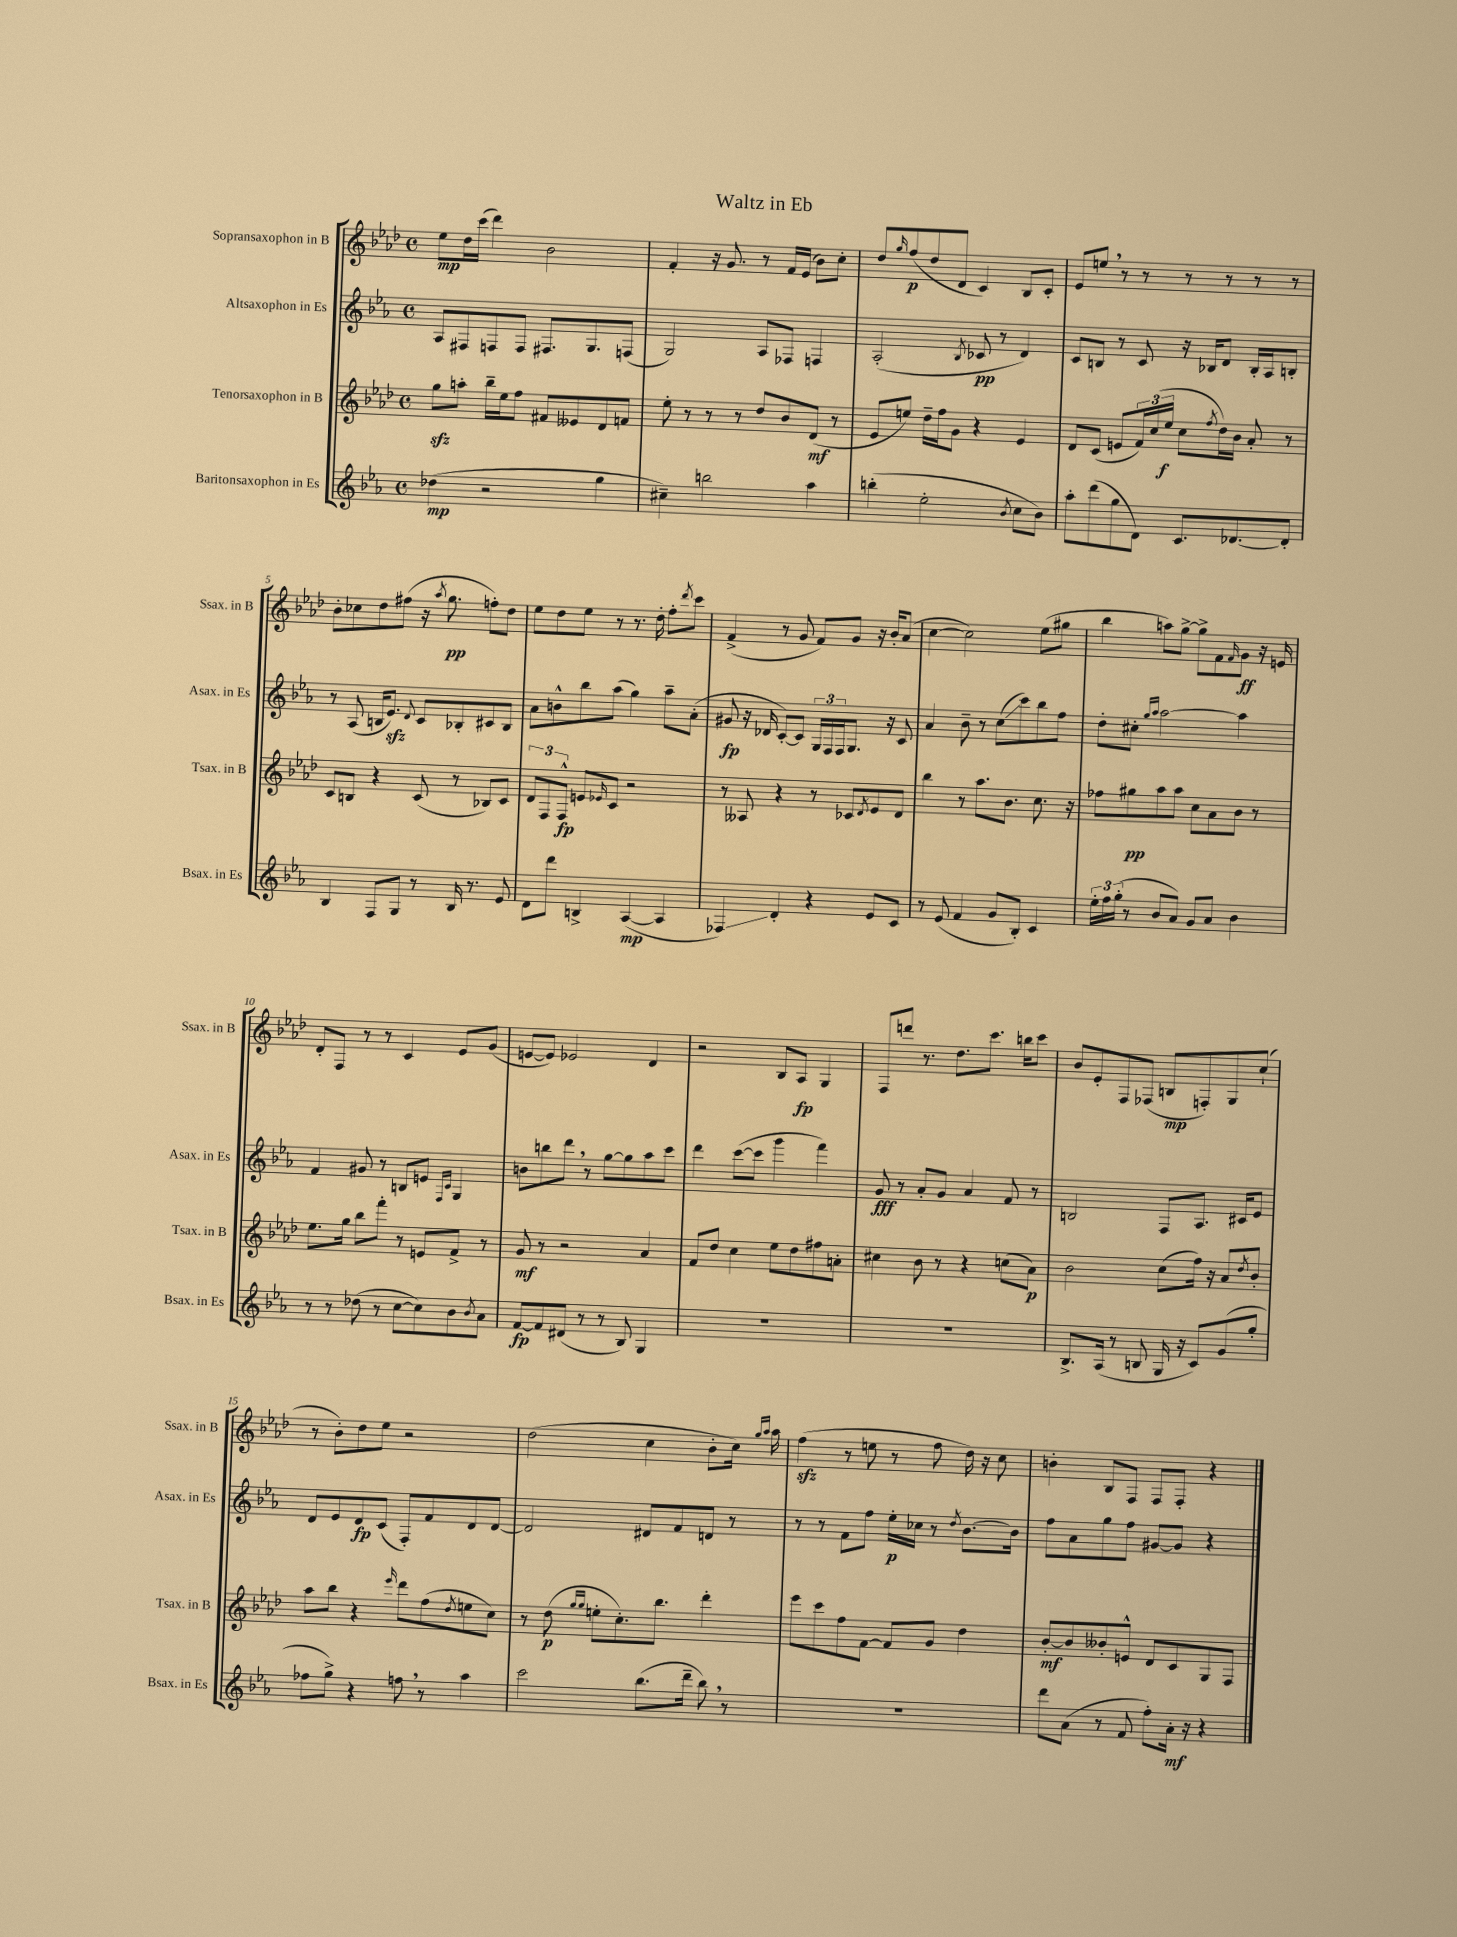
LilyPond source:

\header { title = "Waltz in Eb" }
<<
\new StaffGroup <<
\new Staff = "s0" \with { instrumentName = "Sopransaxophon in B" shortInstrumentName = "Ssax. in B" } {
    \clef treble \key aes \major \defaultTimeSignature \time 4/4
    ees''8\mp des''16 c'''16( des'''4) bes'2 |
    f'4-. r16 g'8. r8 f'16 ees'16( bes'8) c''8-. |
    des''8 \grace { g''16 } f''8\p( des''8 des'8 c'4) bes8 c'8-. |
    ees'8 e''8 \breathe r8 r8 r8 r8 r8 r8 |
    bes'8-. ces''8 des''8 fis''8( r16 \acciaccatura { aes''8 } g''8.\pp f''8-.) des''8 |
    ees''8 des''8 ees''8 r8 r8. des''16-. f''8-. \acciaccatura { des'''8 } c'''8 |
    f'4->( r8 g'8 f'8) g'8 r16 bes'16-. aes'8( |
    c''4~ c''2) ees''8( gis''8 |
    bes''4 a''8) g''8~-> g''8-> f'8 \grace { f'16 } g'8\ff r16 e'16 |
    des'8-. f8 r8 r8 c'4 ees'8 g'8( |
    e'8~ e'8) ees'2 des'4 |
    r2 bes8 aes8\fp g4 |
    f8 d'''8 r8. des''8. c'''8. b''16 c'''8 |
    bes'8 ees'8-. f8 fes8( b8\mp f8-.) g8 c''8-!( |
    r8 bes'8-.) des''8 ees''8 r2 |
    des''2( c''4 bes'8-. c''16) \grace { g''16 aes''16 } aes''16 |
    f''4\sfz( r8 e''8 r8 f''8 des''16) r16 c''8 |
    b'4-. bes8 f8 f8 f8-. r4 \bar "|." |
}
\new Staff = "s1" \with { instrumentName = "Altsaxophon in Es" shortInstrumentName = "Asax. in Es" } {
    \clef treble \key ees \major \defaultTimeSignature \time 4/4
    aes8 fis8 f8 f8 fis8. g8. f8( |
    g2) aes8 fes8 f4 |
    aes2-.( \acciaccatura { bes8 } ces'8\pp r8 d'4) |
    c'8 b8 r8 c'8 r16 bes16 d'8 bes16-. aes16 b8-. |
    r8 aes8( b16 ees'8.\sfz) \appoggiatura { d'8 } c'8 bes8-. cis'8 bes8 |
    aes'8 b'8-^ bes''8 aes''8( g''4) aes''8-- aes'8-.( |
    gis'8\fp r16 des'16 c'8~-.) c'8 \tuplet 3/2 { g16 f16 f16 } g8. r16 c'8 |
    aes'4 bes'8-- r8 c''8\glissando( c'''8) bes''8 f''8 |
    d''8-. cis''8-. \grace { g''16 aes''16 } aes''2~ aes''4 |
    f'4 gis'8 r8 b8 e'8 \grace { f16 c'16 } g4 |
    b'8 b''8 d'''8 \breathe r8 g''8~ g''8 aes''8 c'''8 |
    d'''4 c'''8~( c'''8 g'''4 f'''4) |
    g'8\fff r8 aes'8-. g'8 aes'4 f'8 r8 |
    b2 f8 aes8. cis'16 ees'8 |
    d'8 ees'8 d'8\fp c'8( f8-.) f'8 d'8 d'8~ |
    d'2 dis'8 f'8 d'8 r8 |
    r8 r8 f'8 f''8 ees''16-.\p ces''16 r8 \acciaccatura { d''8 } bes'8.~ bes'16 |
    f''8 aes'8 g''8 f''8 gis'8~ gis'8 r4 \bar "|." |
}
\new Staff = "s2" \with { instrumentName = "Tenorsaxophon in B" shortInstrumentName = "Tsax. in B" } {
    \clef treble \key aes \major \defaultTimeSignature \time 4/4
    g''8\sfz a''8-. bes''16-- ees''16 f''8 fis'8 eeses'8 des'8 f'8 |
    ees''8-. r8 r8 r8 des''8 bes'8 des'8\mf( r8 |
    ees'8 e''8) des''16-- f''16 g'8 r4 ees'4 |
    des'8 c'8( e'8 \tuplet 3/2 { f'16) c''16( ees''16\f } c''8 \acciaccatura { f''8 } des''16) bes'16 aes'8-. r8 |
    c'8 b8 r4 c'8( r8 bes8) c'8 |
    \tuplet 3/2 { des'8 f8 f8-^\fp } e'8 \grace { ees'16 } c'8 r2 |
    r8 aeses8 r4 r8 ces'8 \acciaccatura { des'8 } ees'8 des'8 |
    bes''4 r8 aes''8. bes'8. c''8. r16 |
    fes''8 gis''8\pp aes''8 aes''8 c''8 aes'8 bes'8 r8 |
    ees''8. g''16 bes''8 f'''8-. r8 e'8 f'8-> r8 |
    g'8\mf r8 r2 aes'4 |
    f'8 des''8 c''4 ees''8 des''8 fis''8 a'8-. |
    cis''4 bes'8 r8 r4 c''8( aes'8\p) |
    bes'2 c''8( f''16) r16 aes'8 \acciaccatura { des''8 } bes'8-. |
    aes''8 bes''8 r4 \grace { ees'''16 } des'''8 f''8( \acciaccatura { des''8 } e''8 c''8) |
    r8 des''8\p( \grace { g''16 g''16 } e''8-. c''8.-.) bes''8. des'''4-. |
    ees'''8 c'''8 f''8 f'8~ f'8 g'8 des''4 |
    bes'8~-.\mf bes'8 beses'8-. e'8-^ des'8 c'8 g8 f8 \bar "|." |
}
\new Staff = "s3" \with { instrumentName = "Baritonsaxophon in Es" shortInstrumentName = "Bsax. in Es" } {
    \clef treble \key ees \major \defaultTimeSignature \time 4/4
    des''4\mp( r2 g''4 |
    cis''4--) b''2 aes''4 |
    b''4-.( ees''2-. \acciaccatura { bes'8 } c''8 bes'8) |
    aes''8-. d'''8( g''8 d'8) c'8. des'8.~ des'8-. |
    bes4 f8 g8 r8 bes16 r8. ees'8 |
    d'8 d'''8 b4-> aes4~\mp( aes4 |
    fes4\glissando) d'4-. r4 ees'8 c'8 |
    r8 ees'8( f'4 g'8 bes8-.) c'4 |
    \tuplet 3/2 { ees''16-. f''16 g''16-.( } r8 bes'8 aes'8) g'8 aes'8 bes'4 |
    r8 r8 des''8( r8 c''8~ c''8) bes'8 \acciaccatura { bes'8 } aes'8 |
    f'8~\fp f'8 dis'8( r8 r8 bes8) g4 |
    R1 |
    R1 |
    bes8.-> aes16( r8 b8 g16 r16 c'8) g'8( g''8-. |
    fes''8 g''8->) r4 f''8 \breathe r8 aes''4 |
    c'''2 bes''8.( d'''16-- bes''8) \breathe r8 |
    R1 |
    d'''8 aes'8( r8 f'8 f''8-.) aes'16-.\mf r16 r4 \bar "|." |
}
>>
>>
